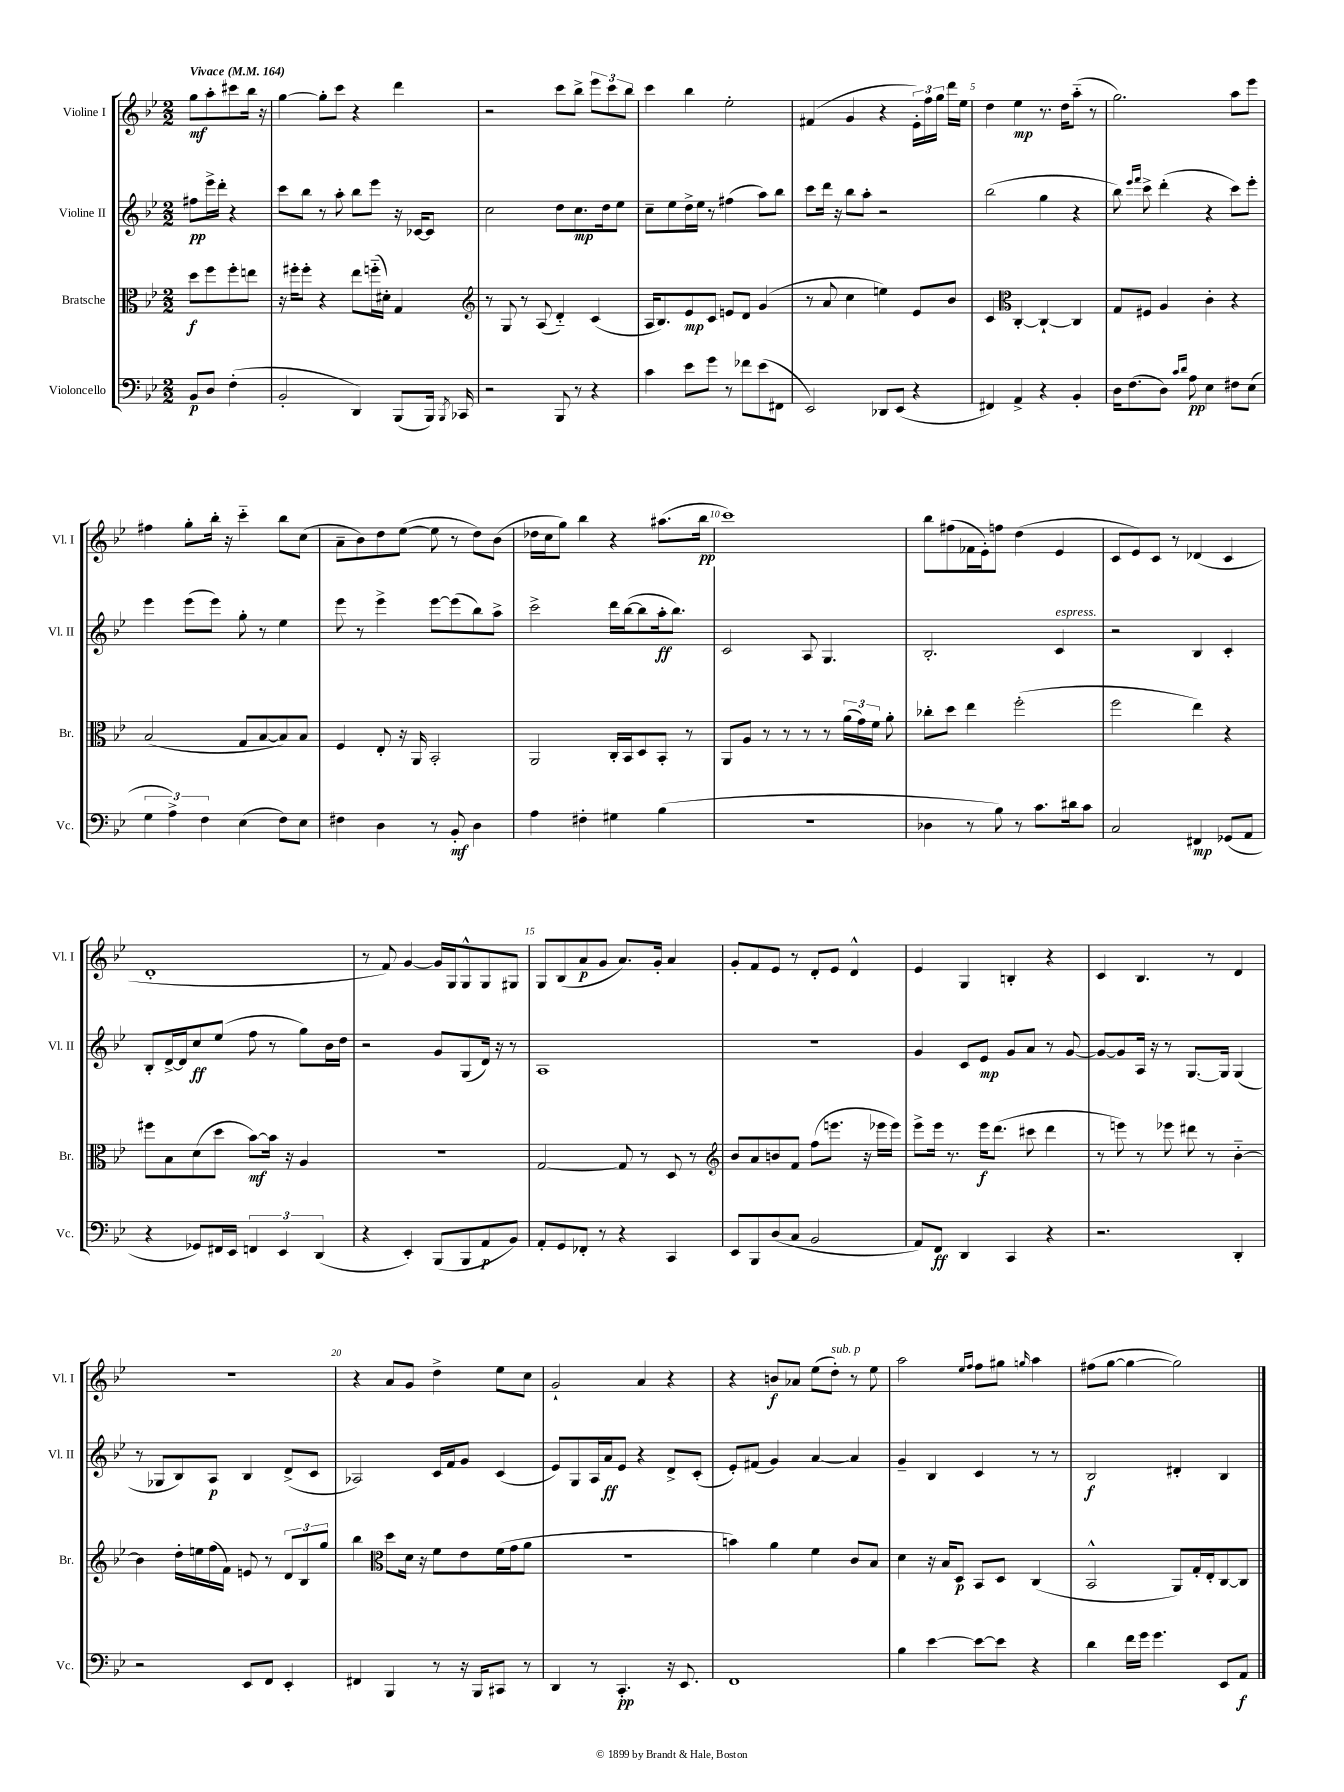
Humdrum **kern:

**kern	**kern	**kern	**kern
*staff4	*staff3	*staff2	*staff1
*clefF4	*clefC3	*clefG2	*clefG2
*k[b-e-]	*k[b-e-]	*k[b-e-]	*k[b-e-]
*M2/2	*M2/2	*M2/2	*M2/2
*MM164	*MM164	*MM164	*MM164
8BB-/L	8dd\L	8ff#\L	8gg\L
8D/J	8ff\	16eee-^\L	8aa'\
.	.	16ddd'\JJ	.
(4F'\	8ff'\	4r	8ccc#\
.	8ee\J	.	16bb-\Jk
.	.	.	16r
=	=	=	=
2BB-'/	16r	8ccc\L	[4gg\
.	16ff#'\LK	.	.
.	8ff#'\J	8bb-\J	.
.	4r	8r	8gg'\]L
.	.	8aa'\	8ccc\J
4DD/)	8ee-\L	8bb-\L	4r
.	(16ff'~\L	8eee-\J	.
.	16d#'\JJ)	.	.
(8BBB-/L	4G/	16r	4ddd\
.	.	[16c-/LK	.
16BBB-/Jk)	.	8c-/]J	.
8qBBB-/	.	.	.
16CC-/	.	.	.
=	=	=	=
*	*clefG2	*	*
2r	8r	2cc\	2r
.	8G/	.	.
.	8r	.	.
.	(8A/	.	.
8BBB-/	4d'~/)	8dd\L	8ccc\L
8r	.	8.cc\	8bb-^\J
4r	(4c/	.	12eee-\L
.	.	16dd\k	.
.	.	.	12ccc\
.	.	8ee-\J	.
.	.	.	12bb-\J
=	=	=	=
4c\	16A/LK	8cc~\L	4ccc\
.	8.B-/)	.	.
.	.	8ee-\	.
8e-\L	8e-/	16dd^\L	4bb-\
.	.	16ee-\JJ	.
8g\J	8c/J	8r	.
8r	8e/L	(4ff#\	2ee-'\
8f-\L	8d/J	.	.
(8e-\	(4g/	8aa\L)	.
8FF#\J	.	8bb-\J	.
=	=	=	=
2EE-/)	8r	8ccc\L	(4f#/
.	8a/	16ddd\Jk	.
.	.	16r	.
.	4cc\	8bb-\L	4g/
.	.	8aa'\J	.
8DD-/L	4ee\)	2r	4r
(8EE-/J	.	.	.
4r	8e-/L	.	24e-'\LL)
.	.	.	24ff\
.	.	.	24gg\JJ
.	8b-/J	.	16ddd\LL
.	.	.	16ee-\JJ
=	=	=	=
4FF#/)	4c/	(2bb-\	4dd\
*	*clefC3	*	*
4AA^/	[4C'/	.	4ee-\
4r	4C`/_	4gg\	8.r
.	.	.	16dd\LK
4BB-'/	4C/]	4r	(8aa'~\J
.	.	.	8r
=	=	=	=
16D\LK	8G/L	8bb-\)	2.gg\)
(8.F\	.	.	.
.	.	16qqeee-/LL	.
.	.	16qqfff/JJ	.
.	8F#/J	8ccc^\	.
8D\J)	4A/	(4ddd'\	.
16qqc/LL	.	.	.
16qqd/JJ	.	.	.
8A\	.	.	.
4E-\	4c'\	4r	.
8F#\L	4r	8ccc\L)	8aa\L
(8E-\J	.	8eee-'\J	8eee-\J
=	=	=	=
6G\	(2B-/	4eee-\	4ff#\
6A^\)	.	.	.
.	.	(8eee-\L	8gg'\L
6F\	.	.	.
.	.	8eee-\J)	16bb-'\Jk
.	.	.	16r
(4E-\	8G/L	8gg'\	4ccc'~\
.	[8B-/	8r	.
8F\L)	8B-/])	4ee-\	8bb-\L
8E-\J	8B-/J	.	(8cc\J
=	=	=	=
4F#\	4F/	8eee-\	8a~\L
.	.	8r	8b-\)
4D\	8E-'/	4eee-^\	8dd\
.	16r	.	([8ee-\J
.	16AA/	.	.
8r	2BB-'/	[8eee-\L	8ee-\]
8BB-'/	.	(8eee-\]	8r
4D\	.	8bb-\)	8dd\L)
.	.	8aa^\J	(8b-\J
=	=	=	=
4A\	2AA/	2ccc^\	16dd-\LL
.	.	.	16cc\J
.	.	.	8gg\J)
4F#'\	.	.	4bb-\
4G#\	16C'/LL	16ddd\LL	4r
.	16BB-/J	([16bb-\J	.
.	8D/	8bb-\]	.
(4B-\	8BB-'/J	16aa'\k	(8.aa#\L
.	.	8.bb-\J)	.
.	8r	.	.
.	.	.	16bb-\Jk
=	=	=	=
1r	8AA/L	2c/	1ccc)
.	8A/J	.	.
.	8r	.	.
.	8r	.	.
.	8r	8A/	.
.	8r	4.G/	.
.	(24a\LL	.	.
.	24g\)	.	.
.	24f\JJ	.	.
.	8a'\	.	.
=	=	=	=
4D-\	8cc-'\L	2.B-'/	8bb-\L
.	8dd\J	.	(8ff#\
8r	4ee-\	.	16f-\L
.	.	.	16e-'\J)
8B-\)	.	.	8ff\J
8r	(2ff'\	.	(4dd\
8.c\L	.	.	.
.	.	4c/	4e-/
16d#\k	.	.	.
8c\J	.	.	.
=	=	=	=
2C/	2ff\	2r	8c/L
.	.	.	8e-/)
.	.	.	8c/J
.	.	.	8r
4FF#/	4ee-\)	4B-/	(4d-/
(8GG-/L	4r	4c'/	4c/
8AA/J	.	.	.
=	=	=	=
4r	8ff#\L	8B-'/L	1d'
.	8B-\	[16d^/L	.
.	.	16d/]J	.
8GG-/L)	(8d\	8cc/	.
16FF#/L	8dd\J	(8ee-/J	.
16EE-/JJ	.	.	.
6FF/	[8b-\L)	8ff\	.
.	16b-\]Jk	8r	.
6EE-/	.	.	.
.	16r	.	.
.	4A/	8gg\L)	.
(6DD/	.	.	.
.	.	16b-\L	.
.	.	16dd\JJ	.
=	=	=	=
4r	1r	2r	8r
.	.	.	8f/)
4EE-'/)	.	.	[4g/
(8BBB-/L	.	8g/L	16g/]LL
.	.	.	16G/J
8BBB-/	.	(8G/	8G^^/
8AA/	.	16d/Jk)	8G/
.	.	16r	.
8BB-/J)	.	8r	8G#/J
=	=	=	=
8AA'/L	[2G/	1A	8G/L
8GG/	.	.	(8B-/
8FF-'/J	.	.	8a/
8r	.	.	8g/J
4r	8G/]	.	8.a/L)
.	8r	.	.
.	.	.	16g'/Jk
4CC/	8D/	.	4a/
.	8r	.	.
=	=	=	=
*	*clefG2	*	*
8EE-/L	8b-/L	1r	8g'/L
8BBB-/	8a/	.	8f/
(8D/	8b/	.	8e-/J
8C/J	8f/J	.	8r
2BB-/	(8ff\L	.	8d'/L
.	8.eee\J	.	8e-/J
.	.	.	4d^^/
.	16r	.	.
.	16eee-\LL	.	.
.	16eee-\JJ)	.	.
=	=	=	=
8AA/L)	8eee-^\L	4g/	4e-/
8FF/J	16eee-\Jk	.	.
.	8.r	.	.
4DD/	.	8c/L	4G/
.	16eee-\LK	8e-/J	.
.	(8.ddd\J	.	.
4CC/	.	8g/L	4B'/
.	8ccc#\	8a/J	.
4r	4ddd\	8r	4r
.	.	[8g/	.
=	=	=	=
2.r	8r	8g/_L	4c/
.	8eee\)	8g/]	.
.	8r	16A/Jk	4.B-/
.	.	16r	.
.	8eee-\	8r	.
.	8ddd#\	[8.G/L	.
.	8r	.	8r
.	.	16G/]Jk	.
4DD'/	[4b-'~\	(4G/	4d/
=	=	=	=
2r	4b-\]	8r	1r
.	.	8G-/L	.
.	16dd'\LL	8B-/)	.
.	16ee\	.	.
.	(16ff\	8A/J	.
.	16f\JJ)	.	.
8EE-/L	8e/	4B-/	.
8FF/J	8r	.	.
4EE-'/	12d/L	(8d^/L	.
.	12B-/	.	.
.	.	8c/J	.
.	12gg/J	.	.
=	=	=	=
4FF#/	4bb-\	2A-/)	4r
*	*clefC3	*	*
4BBB-/	8dd\L	.	8a/L
.	16d\Jk	.	8g/J
.	16r	.	.
8r	8f\L	16c/LL	4dd^\
.	.	16f/J	.
16r	8e-\	8g/J	.
16BBB-/LK	.	.	.
8CC#/J	(16f\L	(4c/	8ee-\L
.	16g\J	.	.
8r	8a\J	.	8cc\J
=	=	=	=
4DD/	1r	8e-/L)	2g`/
.	.	8G/	.
8r	.	16A/L	.
.	.	16a/J	.
4.CC'/	.	8e-/J	.
.	.	4r	4a/
16r	.	8d^/L	4r
8.EE-/	.	.	.
.	.	(8c'/J	.
=	=	=	=
1FF	4b\)	8e-'/L)	4r
.	.	(8f#/J	.
.	4a\	4g/)	8b/L
.	.	.	8a-/J
.	4f\	[4a/	(8ee-\L
.	.	.	8dd'\J)
.	8c/L	4a/]	8r
.	8B-/J	.	8ee-\
=	=	=	=
4B-\	4d\	4g~/	2aa\
[4e-\	16r	4B-/	.
.	16B-/LK	.	.
.	8D/J	.	.
.	.	.	16qqee-/LL
.	.	.	16qqff/JJ
8e-\_L	8BB-/L	4c/	8ff\L
8e-\]J	8D/J	.	8gg#\J
.	.	.	16qqgg/
4r	(4C/	8r	4aa\
.	.	8r	.
=	=	=	=
4d\	2BB-^^/	2B-/	(8ff#\L
.	.	.	[8gg\J
16f\LL	.	.	4gg\_
16g\JJ	.	.	.
4.g\	.	.	.
.	8AA/L)	4d#'/	2gg\])
.	16G'/L	.	.
.	16E-'/J	.	.
8EE-/L	[8C/	4B-/	.
8AA/J	8C/]J	.	.
==	==	==	==
*-	*-	*-	*-
